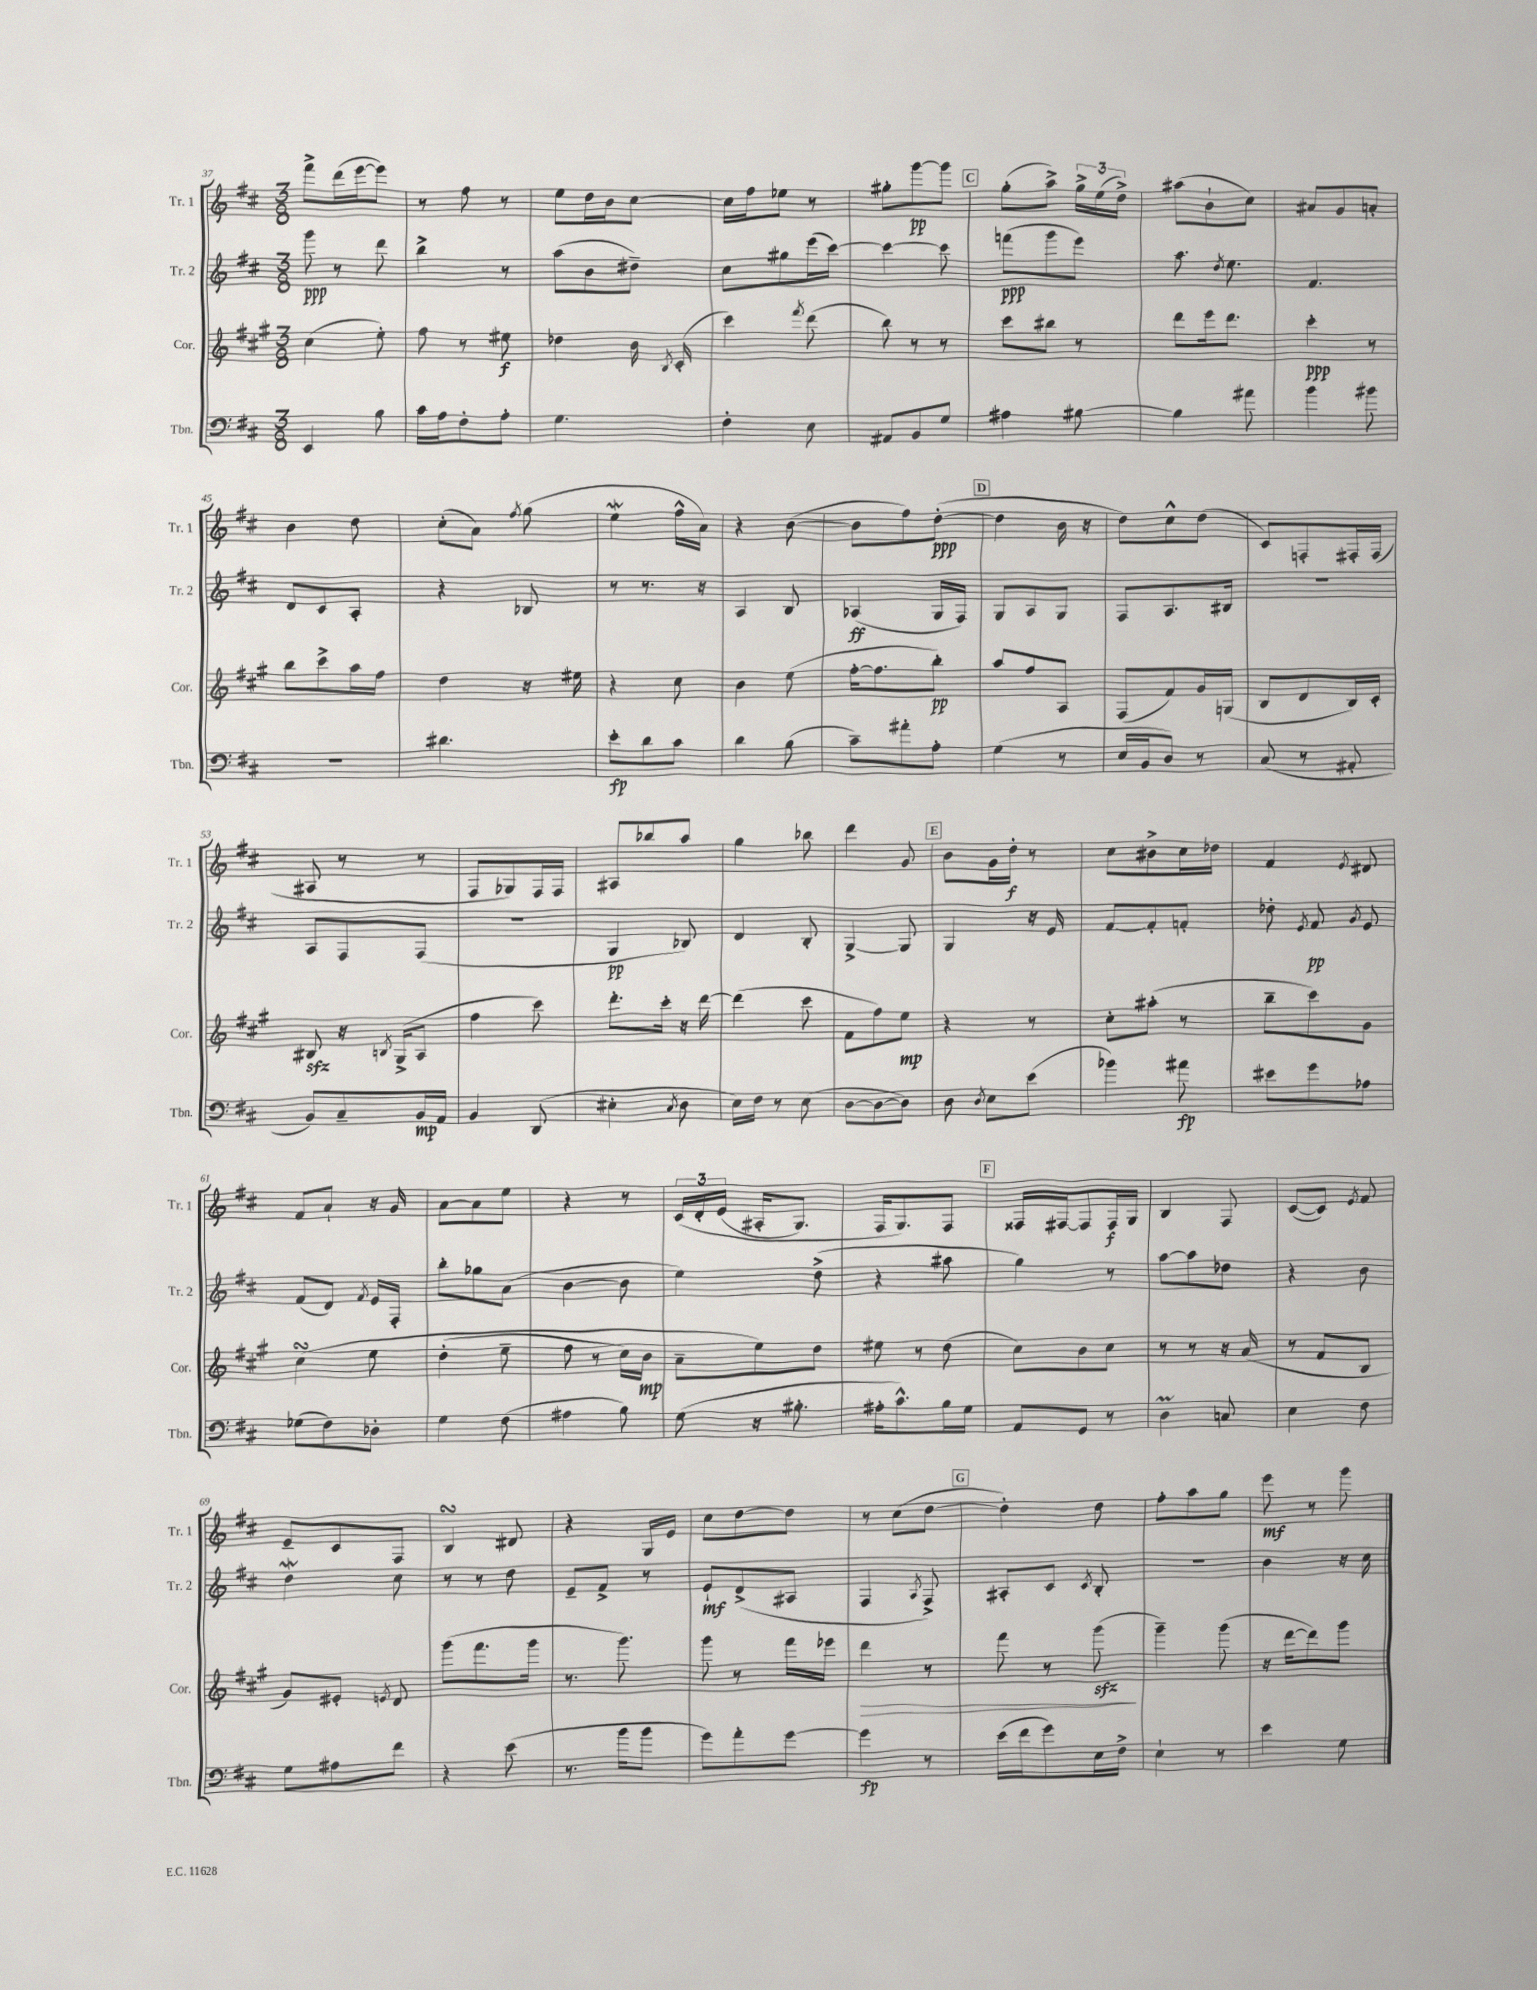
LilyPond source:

<<
\new StaffGroup <<
\new Staff = "s0" \with { instrumentName = "Tr. 1" shortInstrumentName = "Tr. 1" } {
    \clef treble \key d \major \numericTimeSignature \time 3/8
    \autoBeamOff fis'''8[-> d'''16( e'''16~ e'''8]) |
    r8 fis''8 r8 |
    e''8[ d''16 b'16 cis''8]~ |
    cis''16[ fis''16 ees''8] r8 |
    gis''8[-. g'''8~\pp g'''8] |
    \mark \markup { \box "C" } g''8[-.( a''8]->) \tuplet 3/2 { g''16[-> e''16( d''16]->) } |
    ais''8[( b'8-! cis''8]) |
    ais'8[ g'8 a'8]-. |
    b'4 d''8 |
    cis''8[-.( a'8]) \acciaccatura { fis''8 } g''8( |
    e''4\mordent fis''16[-^ a'16]) |
    r4 b'8~( |
    b'8[ fis''8) d''8]~-.\ppp( |
    \mark \markup { \box "D" } d''4 b'16 r16 |
    d''8[) cis''8-^ d''8]( |
    cis'8[) f8-. fis16-. fis16]( |
    ais8 r8 r8 |
    fis8[ ges8) fis16 fis16] |
    ais8[ bes''8 a''8] |
    g''4 bes''8 |
    d'''4 g'8 |
    \mark \markup { \box "E" } b'8[ g'16 d''16]-.\f r8 |
    cis''8[ bis'8-> cis''16 des''16] |
    fis'4 \acciaccatura { e'8 } dis'8 |
    fis'8[ a'8]-! r16 g'16 |
    a'8[~ a'8 e''8] |
    r4 r8 |
    \tuplet 3/2 { cis'16[\( d'16-. e'16]( } ais16[-. g8.]) |
    fis16[ g8.\) fis8] |
    \mark \markup { \box "F" } fisis16[ fis16~ fis8 fis16\f g16] |
    b4 fis8 |
    cis'8[~( cis'8]) \acciaccatura { e'8 } fis'8 |
    e'8[-- cis'8 fis8] |
    b4\turn dis'8 |
    r4 g16[ e'16] |
    cis''8[ d''8~ d''8] |
    r8 cis''8[( d''8]~ |
    \mark \markup { \box "G" } d''4-.) d''8 |
    fis''8[-. a''8 g''8] |
    e'''8\mf r8 g'''8 \bar "|." |
}
\new Staff = "s1" \with { instrumentName = "Tr. 2" shortInstrumentName = "Tr. 2" } {
    \clef treble \key d \major \numericTimeSignature \time 3/8
    \autoBeamOff g'''8\ppp r8 d'''8 |
    b''4-> r8 |
    a''8[( b'8 dis''8]--) |
    cis''8[ gis''8 e'''16( cis'''16]~) |
    cis'''4~ cis'''8 |
    \mark \markup { \box "C" } f'''8[\ppp( g'''8 e'''8]) |
    a''8. \acciaccatura { d''8 } e''8. |
    fis'4. |
    d'8[ cis'8 a8]-. |
    r4 bes8 |
    r8 r8. r16 |
    a4 b8 |
    aes4\ff( g16[ fis16]) |
    \mark \markup { \box "D" } g8[ a8 g8] |
    fis8[ a8. bis16] |
    R4. |
    a8[ fis8 fis8]( |
    R4. |
    g4\pp bes8) |
    d'4 b8-. |
    g4~-> g8 |
    \mark \markup { \box "E" } g4 r16 e'16 |
    fis'8[~ fis'8-. f'8]-. |
    des''8-. \acciaccatura { e'8 } fis'8\pp \acciaccatura { g'8 } e'8 |
    fis'8[( d'8]) \acciaccatura { fis'8 } e'16[ fis16]-. |
    b''8[-. ges''8 a'8]( |
    b'4~ b'8 |
    e''4) d''8->( |
    r4 ais''8 |
    \mark \markup { \box "F" } g''4) r8 |
    a''8[~ a''8 des''8] |
    r4 b'8 |
    d''4\mordent cis''8 |
    r8 r8 d''8 |
    e'8[-- fis'8]-> r8 |
    e'8[-!\mf d'8->( ais8] |
    fis4 \acciaccatura { a8 } fis8->) |
    \mark \markup { \box "G" } ais8[-. cis'8] \acciaccatura { cis'8 } b8-. |
    R4. |
    b'4 r16 cis''16 \bar "|." |
}
\new Staff = "s2" \with { instrumentName = "Cor." shortInstrumentName = "Cor." } {
    \clef treble \key a \major \numericTimeSignature \time 3/8
    \autoBeamOff cis''4( e''8-.) |
    fis''8 r8 eis''8\f |
    des''4 b'16 \acciaccatura { b8 } cis'16-.( |
    cis'''4) \acciaccatura { fis'''8 } d'''8( |
    b''8) r8 r8 |
    \mark \markup { \box "C" } cis'''8[ bis''8] r8 |
    d'''8[ e'''16 d'''8.] |
    cis'''4-.\ppp r8 |
    b''8[ cis'''8-> a''16 fis''16] |
    d''4 r16 eis''16 |
    r4 cis''8 |
    b'4 e''8( |
    fis''16[~-. fis''8. b''8]-.\pp) |
    \mark \markup { \box "D" } a''8[ fis''8 a8] |
    fis8[( fis'8) gis'16 g16]( |
    b8[ d'8 b16) cis'16]-. |
    bis8\sfz r16 \acciaccatura { b8 } gis16[->( a8] |
    fis''4 cis'''8) |
    d'''8.[-. cis'''16]-. r16 d'''16~ |
    d'''4( cis'''8 |
    fis'8[ fis''8) e''8]\mp |
    \mark \markup { \box "E" } r4 r8 |
    cis''8[-. ais''8]-.( r8 |
    b''8[-- cis'''8) gis'8] |
    cis''4\turn\( e''8 |
    d''4-.( e''8-- |
    fis''8 r8 cis''16[) b'16]\mp |
    a'8[-- e''8\) d''8] |
    eis''8 r8 d''8( |
    \mark \markup { \box "F" } cis''8[) b'8 cis''8] |
    r8 r8 r16 a'16( |
    r8 fis'8[ b8] |
    gis'8[) eis'8]-. \acciaccatura { e'8 } d'8 |
    gis'''8[( fis'''8. gis'''16] |
    r8. gis'''8.) |
    gis'''8 r8 fis'''16[ ees'''16] |
    d'''4\> r8 |
    \mark \markup { \box "G" } fis'''8 r8 gis'''8\sfz\!( |
    gis'''4--) gis'''8( |
    r16 d'''16[~ d'''8) gis'''8] \bar "|." |
}
\new Staff = "s3" \with { instrumentName = "Tbn." shortInstrumentName = "Tbn." } {
    \clef bass \key d \major \numericTimeSignature \time 3/8
    \autoBeamOff e,4 b8 |
    cis'16[ a16 fis8-. a8]-. |
    g4. |
    fis4-. e8 |
    ais,8[ b,8 g8] |
    \mark \markup { \box "C" } ais4 bis8~ |
    bis4 ais'8 |
    b'4 bis'8 |
    R4. |
    dis'4. |
    e'8[-.\fp d'8 cis'8] |
    d'4 b8( |
    cis'8[--) ais'8-. a8]-. |
    \mark \markup { \box "D" } g4( r8 |
    e16[ b,16 d8]) r8 |
    cis8( r8 ais,8-. |
    b,8[) cis8-- b,16\mp a,16] |
    b,4 d,8( |
    eis4-. \acciaccatura { cis8 } d8 |
    e16[) fis16] r8 e8( |
    d8[~ d8~ d8]) |
    \mark \markup { \box "E" } d8 \acciaccatura { d8 } e8[ e'8]( |
    bes'4) ais'8\fp |
    eis'8[ g'8 aes8] |
    ges8[( fis8) des8]-. |
    g4 fis8( |
    ais4 b8) |
    g8( r16 bis8.-. |
    ais16[-. cis'8.-^) b16 g16] |
    \mark \markup { \box "F" } a,8[ g,8] r8 |
    d4\prall c8 |
    e4 fis8 |
    g8[ ais8 fis'8] |
    r4 e'8( |
    r8. b'16[ b'8] |
    g'8[) a'8-. g'8]~ |
    g'4\fp r8 |
    \mark \markup { \box "G" } e'16[( fis'16 g'8) e16 fis16]-> |
    e4-! r8 |
    e'4 g8 \bar "|." |
}
>>
>>
\layout { \context { \Score currentBarNumber = #37 } }
